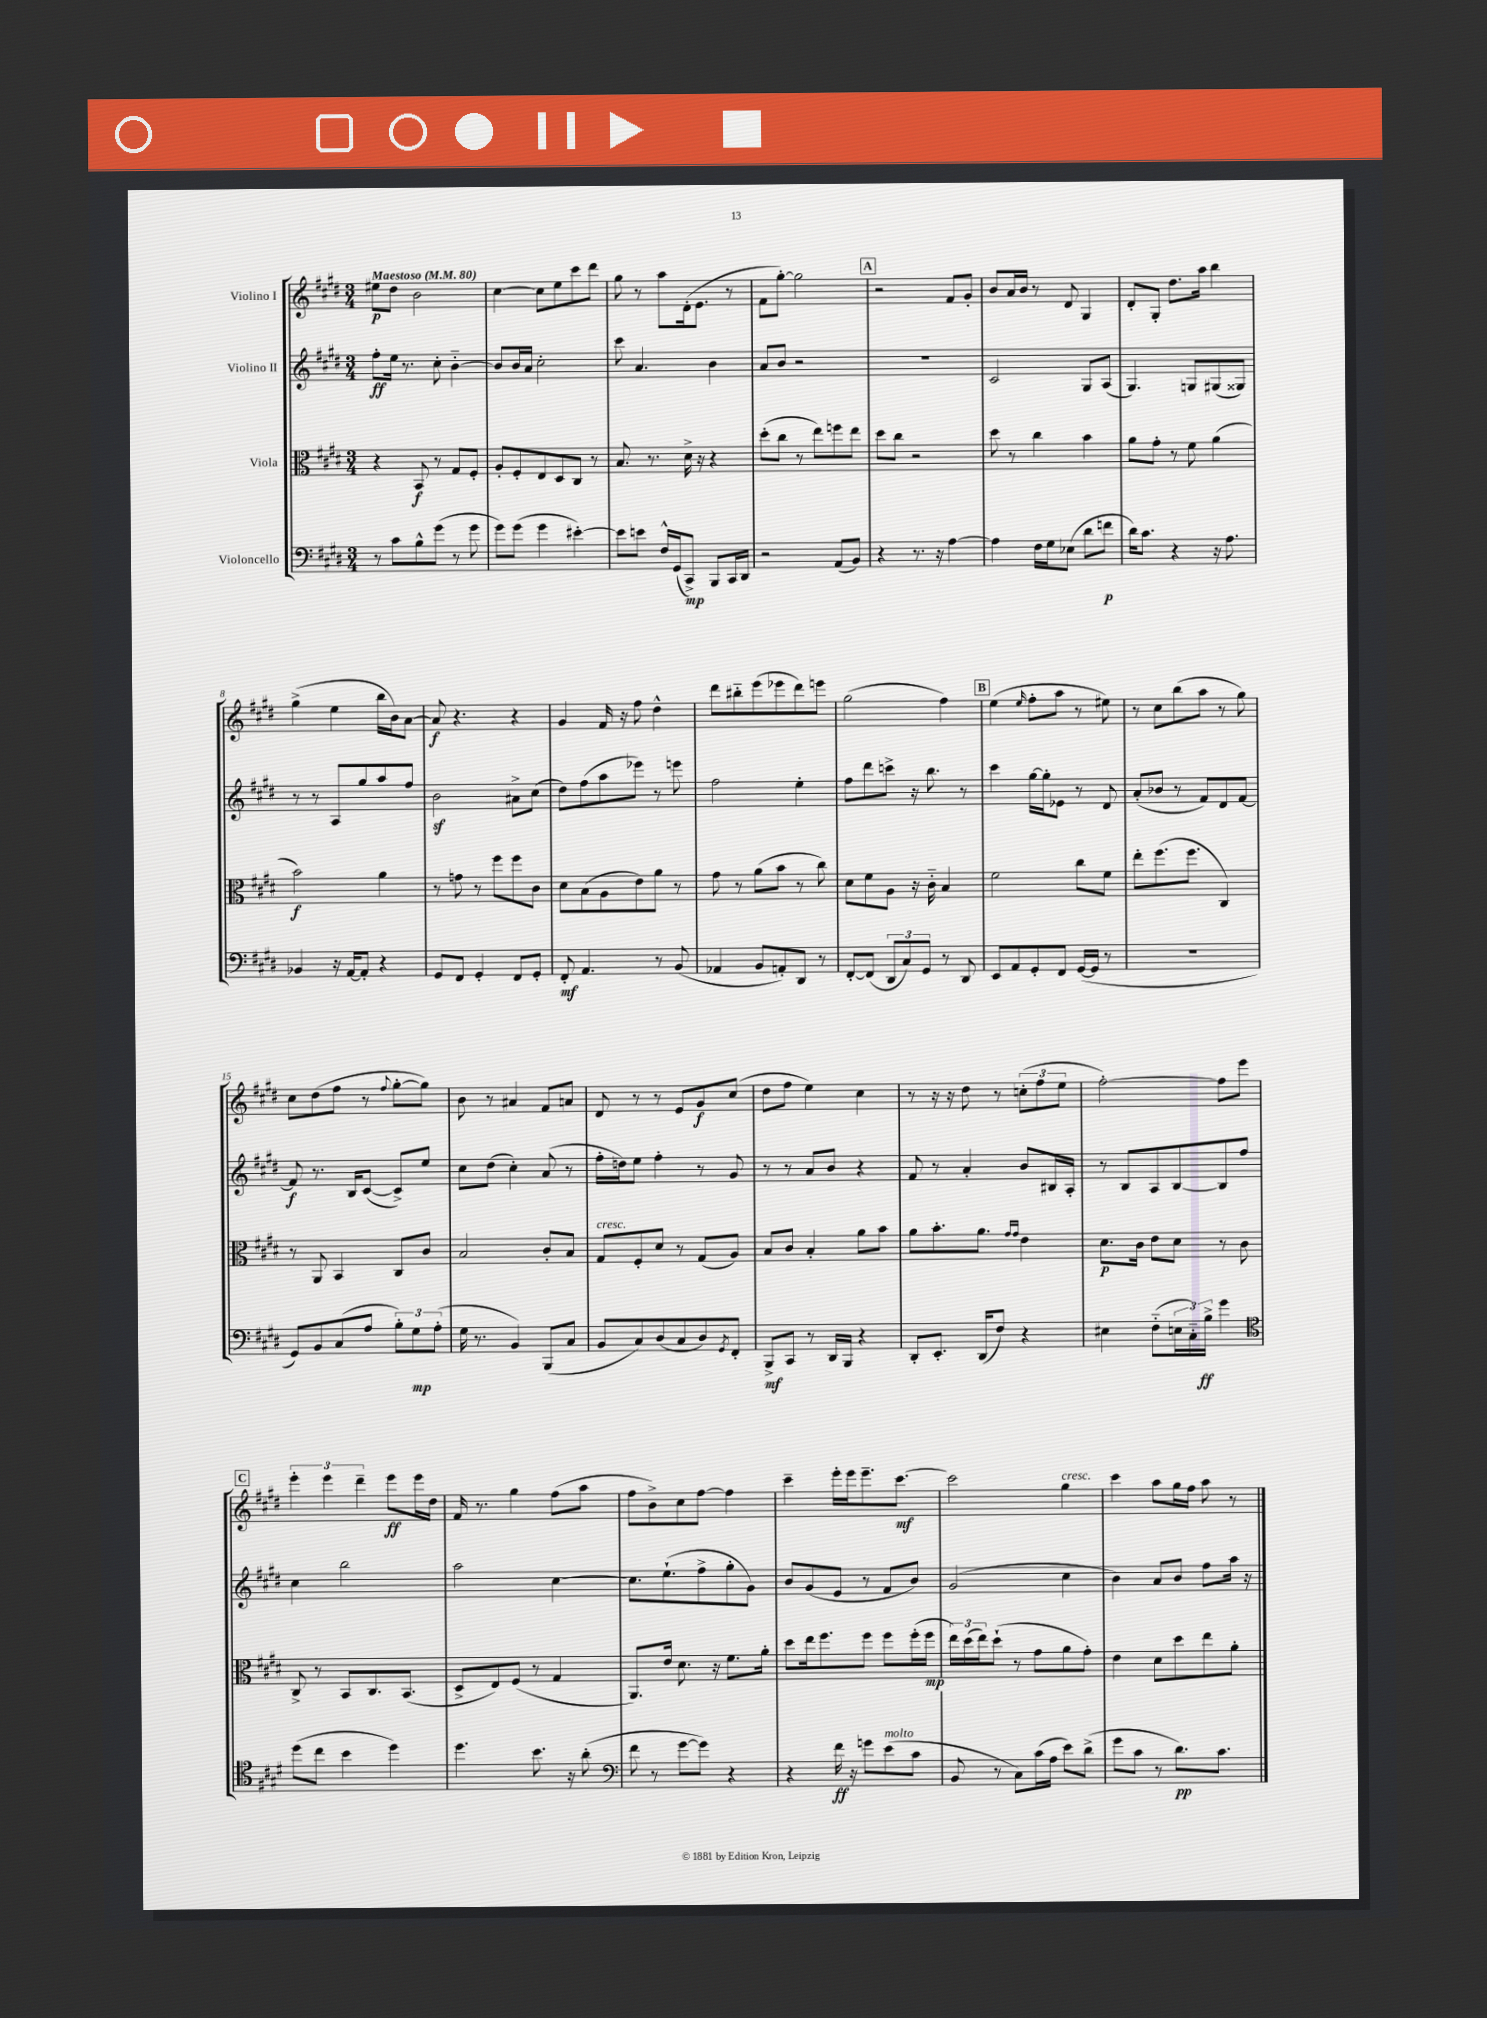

**kern	**dynam	**kern	**dynam	**kern	**dynam	**kern	**dynam
*part4	*part4	*part3	*part3	*part2	*part2	*part1	*part1
*staff4	*staff4	*staff3	*staff3	*staff2	*staff2	*staff1	*staff1
*I"Violoncello	*	*I"Viola	*	*I"Violino II	*	*I"Violino I	*
*clefF4	*	*clefC3	*	*clefG2	*	*clefG2	*
*k[f#c#g#d#]	*	*k[f#c#g#d#]	*	*k[f#c#g#d#]	*	*k[f#c#g#d#]	*
*M3/4	*	*M3/4	*	*M3/4	*	*M3/4	*
*MM80	*	*MM80	*	*MM80	*	*MM80	*
=1	=1	=1	=1	=1	=1	=1	=1
!	!	!	!	!	!	!LO:TX:a:B:t=Maestoso	!
8r	.	4r	.	8ff#'\L	ff	8ee#X\L	p
8c#\L	.	.	.	16ee\Jk	.	8dd#\J	.
.	.	.	.	8.r	.	.	.
8B^^\	.	8BB/	f	.	.	2b\	.
(8g#\J	.	8r	.	8cc#'\	.	.	.
8r	.	8G#/L	.	[4b\	.	.	.
8g#\	.	8F#'/J	.	.	.	.	.
=2	=2	=2	=2	=2	=2	=2	=2
8g#\L)	.	8A'/L	.	8b/L]	.	[4cc#\	.
(8g#\J	.	8F#'/	.	16b/L	.	.	.
.	.	.	.	16a/JJ	.	.	.
4g#\	.	8E/	.	2cc#'\	.	8cc#\L]	.
.	.	8D#/	.	.	.	8ee\	.
[4e#X'\)	.	8C#/J	.	.	.	8ccc#\	.
.	.	8r	.	.	.	8ddd#\J	.
=3	=3	=3	=3	=3	=3	=3	=3
8e#\L]	.	8.B/	.	8ccc#\	.	8gg#\	.
8en\J	.	.	.	4.a/	.	8r	.
.	.	8.r	.	.	.	.	.
16F#^^/LL	.	.	.	.	.	8aa\L	.
(16GG#/J	.	.	.	.	.	.	.
8CC#^/J)	mp	16d#^\	.	.	.	(16d#'\k	.
.	.	16r	.	.	.	8.e\J	.
8BBB/L	.	4r	.	4b\	.	.	.
16CC#/L	.	.	.	.	.	8r	.
16DD#/JJ	.	.	.	.	.	.	.
=4	=4	=4	=4	=4	=4	=4	=4
2r	.	(8dd#'\L	.	8a/L	.	8f#\L	.
.	.	8cc#\J	.	8b/J	.	[8gg#'\J)	.
.	.	8r	.	2r	.	2gg#\]	.
.	.	8ee\L)	.	.	.	.	.
(8AA/L	.	8ffn\	.	.	.	.	.
8BB/J)	.	8ee\J	.	.	.	.	.
!!LO:REH:place=s1:t=A
=5	=5	=5	=5	=5	=5	=5	=5
4r	.	8dd#\L	.	2.r	.	2r	.
.	.	8cc#\J	.	.	.	.	.
8.r	.	2r	.	.	.	.	.
16r	.	.	.	.	.	.	.
[4A\	.	.	.	.	.	8f#/L	.
.	.	.	.	.	.	8g#'/J	.
=6	=6	=6	=6	=6	=6	=6	=6
4A\]	.	8dd#\	.	2c#/	.	8b/L	.
.	.	8r	.	.	.	16a/L	.
.	.	.	.	.	.	16b/JJ	.
16F#\LL	.	4cc#\	.	.	.	8r	.
16G#\J	.	.	.	.	.	.	.
(8E-X\J	.	.	.	.	.	8d#/	.
8d#\L	.	4b\	.	8G#/L	.	4G#/	.
8fn\J	p	.	.	(8A/J	.	.	.
=7	=7	=7	=7	=7	=7	=7	=7
16d#\KL)	.	8a\L	.	4.G#/)	.	8d#'/L	.
8.c#\J	.	.	.	.	.	.	.
.	.	8g#'\J	.	.	.	8G#'/J	.
4r	.	8r	.	.	.	8.dd#\L	.
.	.	8f#\	.	8Gn/L	.	.	.
.	.	.	.	.	.	16aa\Jk	.
16r	.	(4a\	.	(8G#X/	.	4bb\	.
8.A\	.	.	.	.	.	.	.
.	.	.	.	8G##X/J)	.	.	.
!!LO:LB:g=z
=8	=8	=8	=8	=8	=8	=8	=8
4BB-X/	.	2b\)	f	8r	.	(4gg#^\	.
.	.	.	.	8r	.	.	.
16r	.	.	.	8A/L	.	4ee\	.
[16AA/KL	.	.	.	.	.	.	.
8AA'/J]	.	.	.	8gg#/	.	.	.
4r	.	4a\	.	8aa/	.	16bb\LL	.
.	.	.	.	.	.	16b\J)	.
.	.	.	.	8ff#/J	.	[8a\J	.
=9	=9	=9	=9	=9	=9	=9	=9
8GG#/L	.	8r	.	2bz\	.	8a/]	f
8FF#/J	.	8gn\	.	.	.	4.r	.
4GG#'/	.	8r	.	.	.	.	.
.	.	8ff#\L	.	.	.	.	.
8FF#/L	.	8ff#\	.	8a#X^\L	.	4r	.
8GG#'/J	.	8c#\J	.	(8cc#\J	.	.	.
=10	=10	=10	=10	=10	=10	=10	=10
8FF#'/	mf	8d#\L	.	8dd#\L)	.	4g#/	.
4.AA/	.	(8B\	.	(8ff#\	.	.	.
.	.	8A\	.	8aa\	.	16f#/	.
.	.	.	.	.	.	16r	.
.	.	8e\)	.	8eee-X\J)	.	8ff#\	.
8r	.	8a\J	.	8r	.	4dd#^^\	.
(8BB/	.	8r	.	8eeen\	.	.	.
=11	=11	=11	=11	=11	=11	=11	=11
4AA-X/	.	8g#\	.	2ff#\	.	8ddd#\L	.
.	.	8r	.	.	.	8bb#X\	.
8BB/L	.	(8a\L	.	.	.	(8eee\	.
8AAn'/)	.	8b\J	.	.	.	8eee-X\	.
8DD#/J	.	8r	.	4ee'\	.	8ddd#\)	.
8r	.	8cc#\)	.	.	.	8eeen\J	.
=12	=12	=12	=12	=12	=12	=12	=12
[8FF#'/L	.	8d#\L	.	8ff#\L	.	(2gg#\	.
(8FF#/J]	.	8f#\	.	8ddd#\	.	.	.
12DD#/L	.	8A\J	.	8cccn^\J	.	.	.
12C#/)	.	.	.	.	.	.	.
.	.	16r	.	16r	.	.	.
12GG#/J	.	.	.	.	.	.	.
.	.	16c#\	.	8.bb\	.	.	.
8r	.	4B/	.	.	.	4ff#\)	.
8DD#/	.	.	.	8r	.	.	.
!!LO:REH:place=s1:t=B
=13	=13	=13	=13	=13	=13	=13	=13
8EE/L	.	2f#\	.	4ccc#\	.	(4ee\	.
8AA/	.	.	.	.	.	.	.
.	.	.	.	.	.	16qqee/	.
8GG#'/	.	.	.	[16gg#\LL	.	8ff#'\L	.
.	.	.	.	16gg#'\J]	.	.	.
8FF#/J	.	.	.	8e-X\J	.	8aa\J	.
([16GG#/LL	.	8cc#\L	.	8r	.	8r	.
16GG#/JJ]	.	.	.	.	.	.	.
8r	.	8f#\J	.	8d#/	.	8ee#X\)	.
=14	=14	=14	=14	=14	=14	=14	=14
2.r	.	8ee'\L	.	(8a'/L	.	8r	.
.	.	(8.ff#\	.	8b-X/J	.	8cc#\L	.
.	.	.	.	8r	.	(8bb\	.
.	.	8.ff#\J	.	.	.	.	.
.	.	.	.	8f#/L)	.	8aa\J	.
.	.	4C#/)	.	8d#/	.	8r	.
.	.	.	.	[8f#/J	.	8gg#\)	.
!!LO:LB:g=z
=15	=15	=15	=15	=15	=15	=15	=15
8GG#/L)	.	8r	.	8f#/]	f	8cc#\L	.
8BB/	.	8AA/	.	8.r	.	(8dd#\	.
(8C#/	.	4BB/	.	.	.	8ff#\J	.
.	.	.	.	16B/KL	.	.	.
8A/J	.	.	.	([8c#/J	.	8r	.
.	.	.	.	.	.	8qqff#/	.
12B'\L)	.	8C#/L	.	8c#^/L])	.	[8gg#'\L	.
12G#\	mp	.	.	.	.	.	.
.	.	8c#/J	.	8ee/J	.	8gg#\J])	.
(12A'\J	.	.	.	.	.	.	.
=16	=16	=16	=16	=16	=16	=16	=16
16G#\	.	2B/	.	8cc#\L	.	8b\	.
8.r	.	.	.	.	.	.	.
.	.	.	.	(8dd#\J	.	8r	.
4BB/)	.	.	.	4cc#'\)	.	4a#X/	.
(8BBB/L	.	8c#'/L	.	(8a/	.	8f#/L	.
8C#/J	.	8B/J	.	8r	.	8an/J	.
=17	=17	=17	=17	=17	=17	=17	=17
!	!	!LO:TX:a:i:t=cresc.	!	!	!	!	!
8BB/L	.	8G#/L	.	16ff#'\LL	.	8d#/	.
.	.	.	.	16ddn\J)	.	.	.
8C#/)	.	8F#'/	.	8ee\J	.	8r	.
(8D#/	.	8d#/J	.	4ff#'\	.	8r	.
8C#/	.	8r	.	.	.	8e/L	.
8D#/)	.	(8G#/L	.	8r	.	8g#/	f
8qGG#/	.	.	.	.	.	.	.
8FF#'/J	.	8A/J)	.	8g#/	.	(8cc#/J	.
=18	=18	=18	=18	=18	=18	=18	=18
8BBB^/L	mf	8B/L	.	8r	.	8dd#\L	.
8CC#/J	.	8c#/J	.	8r	.	8ff#\J	.
8r	.	4B'/	.	8a/L	.	4ee\)	.
16DD#/LL	.	.	.	8b/J	.	.	.
16BBB/JJ	.	.	.	.	.	.	.
4r	.	8a\L	.	4r	.	4cc#\	.
.	.	8b\J	.	.	.	.	.
=19	=19	=19	=19	=19	=19	=19	=19
8DD#'/L	.	8a\L	.	8f#/	.	8r	.
8.EE'/J	.	8.b'\	.	8r	.	16r	.
.	.	.	.	.	.	16r	.
.	.	.	.	4a'/	.	8dd#\	.
(16DD#/KL	.	8.a\J	.	.	.	.	.
8F#/J)	.	.	.	.	.	8r	.
.	.	16qqg#/LL	.	.	.	.	.
.	.	16qqg#/JJ	.	.	.	.	.
4r	.	4e\	.	8b/L	.	(12ccn'\L	.
.	.	.	.	.	.	12ff#\	.
.	.	.	.	16B#X/L	.	.	.
.	.	.	.	.	.	12ee\J	.
.	.	.	.	16A'/JJ	.	.	.
=20	=20	=20	=20	=20	=20	=20	=20
4E#X\	.	8.d#\L	p	8r	.	[2ff#'\)	.
.	.	.	.	8B/L	.	.	.
.	.	16c#\Jk	.	.	.	.	.
(8F#\L	.	8e\L	.	8A/	.	.	.
24En\L	.	8d#\J	.	[8B/	.	.	.
24C#\)	.	.	.	.	.	.	.
24B^\JJ	ff	.	.	.	.	.	.
4g#\	.	8r	.	8B/]	.	8ff#\L]	.
.	.	8c#\	.	8ff#/J	.	8eee\J	.
!!LO:LB:g=z
!!LO:REH:place=s1:t=C
=21	=21	=21	=21	=21	=21	=21	=21
*clefC4	*	*	*	*	*	*	*
(8dd#\L	.	8C#^/	.	4cc#\	.	6eee'\	.
8cc#\J	.	8r	.	.	.	.	.
.	.	.	.	.	.	6eee\	.
4b\	.	8BB/L	.	2bb\	.	.	.
.	.	.	.	.	.	6ddd#~\	.
.	.	8.C#/	.	.	.	.	.
4dd#\)	.	.	.	.	.	8eee\L	ff
.	.	(8.BB/J	.	.	.	.	.
.	.	.	.	.	.	16eee\L	.
.	.	.	.	.	.	16dd#\JJ	.
=22	=22	=22	=22	=22	=22	=22	=22
4.dd#\	.	8D#^/L	.	2aa\	.	16f#/	.
.	.	.	.	.	.	8.r	.
.	.	8E/)	.	.	.	.	.
.	.	(8F#/J	.	.	.	4gg#\	.
8.b\	.	8r	.	.	.	.	.
.	.	4G#/	.	[4cc#\	.	(8ff#\L	.
16r	.	.	.	.	.	.	.
(8a'\	.	.	.	.	.	8aa\J	.
=23	=23	=23	=23	=23	=23	=23	=23
*clefF4	*	*	*	*	*	*	*
8f#\	.	8.AA/L)	.	8.cc#\L]	.	8ff#\L	.
8r	.	.	.	.	.	8b^\)	.
.	.	16e/Jk	.	(8.ee`\	.	.	.
[8g#\L	.	8.d#\	.	.	.	8cc#\	.
8g#\J])	.	.	.	8ff#^\	.	[8ff#\J	.
.	.	16r	.	.	.	.	.
4r	.	8.f#\L	.	8gg#'\	.	4ff#\]	.
.	.	.	.	8g#\J)	.	.	.
.	.	16a'\Jk	.	.	.	.	.
=24	=24	=24	=24	=24	=24	=24	=24
4r	.	8dd#\L	.	8b/L	.	4ccc#~\	.
.	.	16ee\k	.	(8g#/	.	.	.
.	.	8.ff#\	.	.	.	.	.
16f#\	ff	.	.	8e/J	.	16eee'\LL	.
16r	.	.	.	.	.	16eee\J	.
8gn\L	.	8ff#\J	.	8r	.	8.eee~\	.
!LO:TX:a:i:t=molto	!	!	!	!	!	!	!
(8e\	.	8ff#\L	.	8f#/L	.	.	.
.	.	.	.	.	.	[8.ccc#\J	mf
8c#\J	.	(16ff#'\L	.	8b/J)	.	.	.
.	.	16ff#\JJ	mp	.	.	.	.
=25	=25	=25	=25	=25	=25	=25	=25
8BB/	.	24ee\LL)	.	(2g#/	.	2ccc#\]	.
.	.	(24dd#\	.	.	.	.	.
.	.	24ee\J)	.	.	.	.	.
8r	.	(8dd#`\J	.	.	.	.	.
8C#\L)	.	8r	.	.	.	.	.
(16c#\L	.	8g#\L	.	.	.	.	.
16A\JJ	.	.	.	.	.	.	.
!	!	!	!	!	!	!LO:TX:a:i:t=cresc.	!
8e\L)	.	8a\	.	4cc#\	.	4gg#\	.
(8d#^\J	.	8g#'\J)	.	.	.	.	.
=26	=26	=26	=26	=26	=26	=26	=26
8g#\L	.	4e\	.	4b\)	.	4ccc#\	.
8c#\J	.	.	.	.	.	.	.
8r	.	8d#\L	.	8a/L	.	8aa\L	.
8.d#\L)	pp	8dd#\	.	8b/J	.	16gg#\L	.
.	.	.	.	.	.	16ff#\JJ	.
.	.	8ee\	.	8ff#\L	.	8aa\	.
8.c#\J	.	.	.	.	.	.	.
.	.	8a'\J	.	16aa\Jk	.	8r	.
.	.	.	.	16r	.	.	.
==	==	==	==	==	==	==	==
*-	*-	*-	*-	*-	*-	*-	*-
